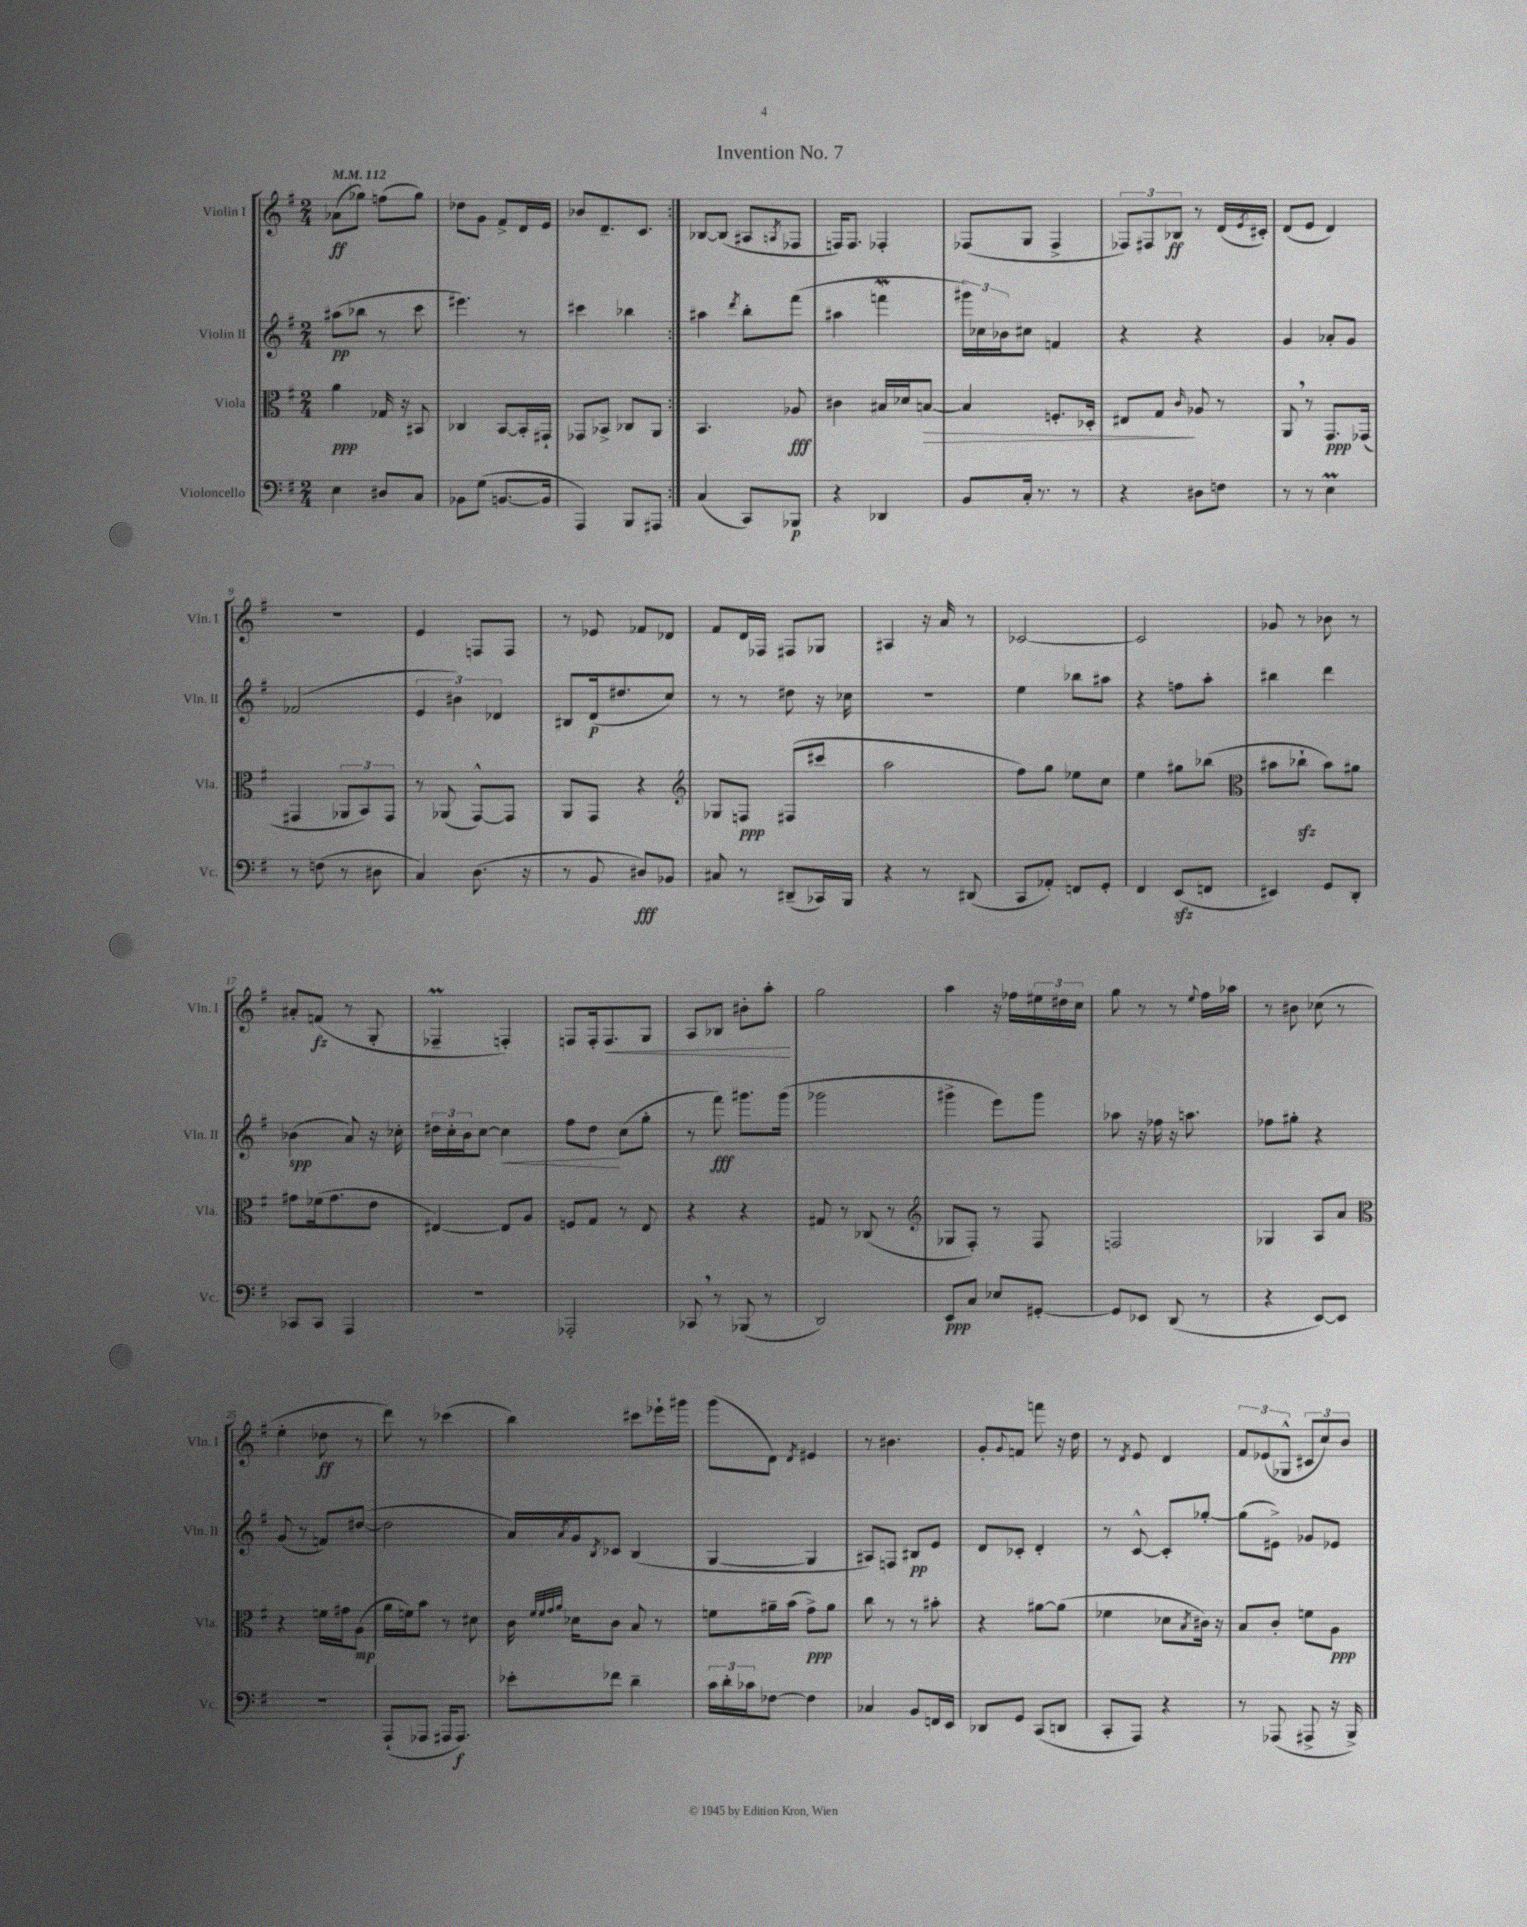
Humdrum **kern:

**kern	**dynam	**kern	**dynam	**kern	**dynam	**kern	**dynam
*part4	*part4	*part3	*part3	*part2	*part2	*part1	*part1
*staff4	*staff4	*staff3	*staff3	*staff2	*staff2	*staff1	*staff1
*I"Violoncello	*	*I"Viola	*	*I"Violin II	*	*I"Violin I	*
*I'Vc.	*	*I'Vla.	*	*I'Vln. II	*	*I'Vln. I	*
*clefF4	*	*clefC3	*	*clefG2	*	*clefG2	*
*k[f#]	*	*k[f#]	*	*k[f#]	*	*k[f#]	*
*M2/4	*	*M2/4	*	*M2/4	*	*M2/4	*
*MM112	*	*MM112	*	*MM112	*	*MM112	*
=1	=1	=1	=1	=1	=1	=1	=1
4E\	.	4a\	ppp	(8aa#X\L	pp	(8a-X\L	ff
.	.	.	.	8bb-X\J	.	8gg-X\J)	.
8D#X/L	.	16G-X/	.	8r	.	(8ffn\L	.
.	.	16r	.	.	.	.	.
8C/J	.	8BB#X/	.	8ccc\	.	8gg-\J)	.
=2	=2	=2	=2	=2	=2	=2	=2
8BB-X\L	.	4C-X/	.	4.eee#X\)	.	8dd-X\L	.
(8G\J	.	.	.	.	.	8g\J	.
[8.BBn/L	.	[8BB/L	.	.	.	8f#^/L	.
.	.	16BB'/L]	.	8r	.	16d/L	.
16BB/Jk]	.	16GG#X`/JJ	.	.	.	16e/JJ	.
=3	=3	=3	=3	=3	=3	=3	=3
4AAA/)	.	8GG-X/L	.	4ccc#X\	.	8b-X/L	.
.	.	8BB-X^/J	.	.	.	8.d~/	.
8BBB/L	.	8C-X/L	.	4bb-X\	.	.	.
.	.	.	.	.	.	8.c/J	.
8AAA#X/J	.	8AA/J	.	.	.	.	.
=4:|!	=4:|!	=4:|!	=4:|!	=4:|!	=4:|!	=4:|!	=4:|!
(4C/	.	4.BB/	.	4aa#X\	.	[8B-X/L	.
.	.	.	.	.	.	(8B-/J]	.
.	.	.	.	8qddd/	.	.	.
8CC/L)	.	.	.	8bb'\L	.	8A#X/L	.
.	.	.	.	.	.	8qAn/	.
8BBB-X/J	p	8A-X/	fff	(8fff#\J	.	8F-X/J	.
=5	=5	=5	=5	=5	=5	=5	=5
4r	.	4c#X\	.	4aa#X\	.	16Fn/KL)	.
.	.	.	.	.	.	8.F/J	.
4DD-X/	.	16B#X/LL	.	4fffnw\	.	4F-X'/	.
.	.	16d-X/J	.	.	.	.	.
!	!	!	!LO:HP:b	!	!	!	!
.	.	[8Bn/J	>	.	.	.	.
=6	=6	=6	=6	=6	=6	=6	=6
8BB/L	.	4B/]	.	24ggg#X\LL)	.	(8F-X/L	.
.	.	.	.	24cc-X\	.	.	.
.	.	.	.	24b-X\J	.	.	.
16C'/Jk	.	.	.	8cc#X\J	.	8G/J	.
8.r	.	.	.	.	.	.	.
.	.	8.Fn'/L	.	4fn/	.	4F-^/	.
8r	.	.	.	.	.	.	.
.	.	16D-X'/Jk	.	.	.	.	.
=7	=7	=7	=7	=7	=7	=7	=7
4r	.	8E#X/L	.	4r	.	12F-X/L)	.
.	.	.	.	.	.	12F#X/	.
.	.	8G/J	.	.	.	.	.
.	.	.	.	.	.	12B-X/J	ff
.	.	16qqc/	.	.	.	.	.
8D#X\L	.	8A-X/	]	4r	.	8r	.
8Fn\J	.	8r	.	.	.	(16d/LL	.
.	.	.	.	.	.	8qe/	.
.	.	.	.	.	.	16c#X'/JJ)	.
=8	=8	=8	=8	=8	=8	=8	=8
8r	.	8AA,/	.	4g/	.	(8d/L	.
8r	.	8r	.	.	.	8e/J	.
4EM\	.	8.GG/L	ppp	8a-X'/L	.	4d/)	.
.	.	.	.	8g/J	.	.	.
.	.	(16GG-X/Jk	.	.	.	.	.
!!LO:LB:g=z
=9	=9	=9	=9	=9	=9	=9	=9
8r	.	4GG#X/	.	(2f-X/	.	2r	.
(8Fn\	.	.	.	.	.	.	.
8r	.	12AA-X/L	.	.	.	.	.
.	.	12BB/)	.	.	.	.	.
8D#X\	.	.	.	.	.	.	.
.	.	12GG#/J	.	.	.	.	.
=10	=10	=10	=10	=10	=10	=10	=10
4C/)	.	8r	.	6e/	.	4e/	.
.	.	(8AA-X/	.	.	.	.	.
.	.	.	.	6b#X\)	.	.	.
(8.D\	.	[8GG^^/L)	.	.	.	8Fn/L	.
.	.	.	.	6d-X/	.	.	.
.	.	8GG/J]	.	.	.	8F/J	.
16r	.	.	.	.	.	.	.
=11	=11	=11	=11	=11	=11	=11	=11
8r	.	8AA/L	.	8B#X/L	.	8r	.
8BB/	.	8GG/J	.	(16d/k	p	8e-X/	.
.	.	.	.	8.dd#X/	.	.	.
8D#X/L)	fff	4r	.	.	.	8f-X/L	.
8BB-X/J	.	.	.	8cc/J)	.	8d-X/J	.
=12	=12	=12	=12	=12	=12	=12	=12
*	*	*clefG2	*	*	*	*	*
8C#X/	.	8G-X/L	.	8r	.	8f#/L	.
8r	.	8Fn/J	ppp	8r	.	16d/L	.
.	.	.	.	.	.	16F-X/JJ	.
(8DD#X~/L	.	(8F#X/L	.	8dd#X\	.	8F#X/L	.
16CC-X/L)	.	8ccc#X/J	.	16r	.	8G-X/J	.
16BBB/JJ	.	.	.	16cc-X\	.	.	.
=13	=13	=13	=13	=13	=13	=13	=13
4r	.	2aa\	.	2r	.	4A#X/	.
8r	.	.	.	.	.	16r	.
.	.	.	.	.	.	16a/	.
(8DD#X/	.	.	.	.	.	8r	.
=14	=14	=14	=14	=14	=14	=14	=14
8CC/L	.	8ff#\L)	.	4ee\	.	[2c-X/	.
8AA-X'/J)	.	8gg\J	.	.	.	.	.
8FFn/L	.	8ee-X\L	.	8bb-X\L	.	.	.
8GG'/J	.	8cc\J	.	8aa#X\J	.	.	.
=15	=15	=15	=15	=15	=15	=15	=15
4FF#/	.	4ee\	.	4r	.	2c-/]	.
(8EEzz/L	.	8gg#X\L	.	8ffn\L	.	.	.
8FFn/J	.	(8bb-X\J	.	8aa'\J	.	.	.
=16	=16	=16	=16	=16	=16	=16	=16
*	*	*clefC3	*	*	*	*	*
4EE#X/)	.	8b#X\L	.	4bb#X\	.	8g-X/	.
.	.	8cc-Xzz`\J	.	.	.	8r	.
8GG/L	.	8b#\L)	.	4ddd\	.	8b-X\	.
8DD'/J	.	8a#X\J	.	.	.	8r	.
!!LO:LB:g=z
=17	=17	=17	=17	=17	=17	=17	=17
8CC-X/L	.	8g#X\L	.	(4b-X\	spp	8a#X'/L	.
8CC-/J	.	(16f-X\k	.	.	.	(8fn/J	fz
.	.	8.g#\	.	.	.	.	.
4AAA/	.	.	.	8a/)	.	8r	.
.	.	8e\J	.	16r	.	8G'/	.
.	.	.	.	16cc-X'\	.	.	.
=18	=18	=18	=18	=18	=18	=18	=18
2r	.	[4E#X/)	.	24dd#X\LL	.	4F-XM~/	.
.	.	.	.	24cc'\	.	.	.
.	.	.	.	24b\J	.	.	.
.	.	.	.	[8cc\J	.	.	.
!	!	!	!	!	!LO:HP:b	!	!
.	.	8E#/L]	.	4cc\]	<	4Fn'/)	.
.	.	8A/J	.	.	.	.	.
=19	=19	=19	=19	=19	=19	=19	=19
2AAA-X'/	.	8Fn/L	.	8ff#\L	.	8Fn/L	.
.	.	8G/J	.	8dd\J	.	16F'/k	.
!	!	!	!	!	!	!	!LO:HP:b
.	.	.	.	.	.	8.F/	<
.	.	8r	.	(8cc\L	[	.	.
.	.	8E/	.	8gg'\J	.	8G/J	.
=20	=20	=20	=20	=20	=20	=20	=20
8CC-X,/	.	4r	.	8r	.	8A/L	.
8r	.	.	.	8fff#\)	fff	8B-X/J	.
(8BBB-X/	.	4r	.	8.ggg#X\L	.	8b#X'\L	.
8r	.	.	.	.	.	8aa'\J	.
.	.	.	.	(16ggg#\Jk	.	.	.
.	.	.	.	.	.	.	[
=21	=21	=21	=21	=21	=21	=21	=21
2DD/)	.	8G#X/	.	2ggg-X\	.	2gg\	.
.	.	8r	.	.	.	.	.
.	.	(8C-X/	.	.	.	.	.
.	.	8r	.	.	.	.	.
=22	=22	=22	=22	=22	=22	=22	=22
*	*	*clefG2	*	*	*	*	*
8EE/L	ppp	8G-X/L	.	4ggg#X^\	.	4aa\	.
8C/J	.	8F#'/J)	.	.	.	.	.
8E-X/L	.	8r	.	8eee\L)	.	16r	.
.	.	.	.	.	.	16ff-X\LL	.
[8GG#X'/J	.	8F#/	.	8ggg#\J	.	24ee#X\	.
.	.	.	.	.	.	24dd#X\	.
.	.	.	.	.	.	24cc\JJ	.
=23	=23	=23	=23	=23	=23	=23	=23
8GG#/L]	.	2Fn/	.	8aa-X\	.	8gg\	.
8EE-X/J	.	.	.	16r	.	8r	.
.	.	.	.	16ff-X\	.	.	.
(8DD/	.	.	.	16r	.	8r	.
.	.	.	.	8.aan\	.	.	.
.	.	.	.	.	.	8qqee/	.
8r	.	.	.	.	.	16ff#\LL	.
.	.	.	.	.	.	16aa-X\JJ	.
=24	=24	=24	=24	=24	=24	=24	=24
4r	.	4G-X/	.	8ff-X\L	.	8r	.
.	.	.	.	8gg#X'\J	.	8b#X\	.
[8EE/L)	.	8A/L	.	4r	.	(8cc-X\	.
8EE/J]	.	8a/J	.	.	.	8r	.
!!LO:LB:g=z
=25	=25	=25	=25	=25	=25	=25	=25
*	*	*clefC3	*	*	*	*	*
2r	.	4r	.	(8g/	.	4ee'\	.
.	.	.	.	8r	.	.	.
.	.	16fn\LL	.	8fn/L)	.	8dd-X\	ff
.	.	16g#X\J	.	.	.	.	.
.	.	(8A\J	mp	([8dd#X/J	.	8r	.
=26	=26	=26	=26	=26	=26	=26	=26
(8AAA`/L	.	16a\LL	.	2dd#\]	.	8ddd\)	.
.	.	16fn\J)	.	.	.	.	.
8AAA-X/J	.	8b\J	.	.	.	8r	.
16AAA#X/KL	.	8r	.	.	.	(4ccc-X\	.
8.AAA#/J)	f	.	.	.	.	.	.
.	.	8d#X\	.	.	.	.	.
=27	=27	=27	=27	=27	=27	=27	=27
8e-X'\L	.	16c\	.	16a/LL)	.	4bb\)	.
.	.	32qqf#/LLL	.	.	.	.	.
.	.	32qqf#/	.	.	.	.	.
.	.	32qqg/	.	.	.	.	.
.	.	32qqa/JJJ	.	8qa/	.	.	.
.	.	16d-X\KL	.	16g/J	.	.	.
.	.	.	.	8qB/	.	.	.
8f-X\J	.	8c\J	.	8c-X/J	.	.	.
4d~\	.	8B/	.	(4B/	.	8ccc#X\L	.
.	.	8r	.	.	.	16eee-X`\L	.
.	.	.	.	.	.	16ggg#X\JJ	.
=28	=28	=28	=28	=28	=28	=28	=28
24c\LL	.	8fn\L	.	[4G/	.	(8ggg\L	.
24d'\	.	.	.	.	.	.	.
24c-X\J	.	.	.	.	.	.	.
[8F-X\J	.	16a#X~\L	.	.	.	8d\J)	.
.	.	(16b\JJ	.	.	.	.	.
.	.	.	.	.	.	8qd/	.
4F-\]	.	8g^\L)	ppp	4G/]	.	4e#X/	.
.	.	8a#\J	.	.	.	.	.
=29	=29	=29	=29	=29	=29	=29	=29
4C-X/	.	8cc\	.	8A#X/L)	.	8r	.
.	.	8r	.	8Fn/J	.	4.b#X\	.
8BB/L	.	8r	.	8B#X/L	pp	.	.
16FFn/L	.	8b#X'\	.	8e/J	.	.	.
16EE/JJ	.	.	.	.	.	.	.
=30	=30	=30	=30	=30	=30	=30	=30
8DD-X/L	.	4r	.	8d/L	.	8g'/L	.
.	.	.	.	.	.	8qqg/	.
8GG/J	.	.	.	8c-X'/J	.	8fn/J	.
(8CC/L	.	[8a#X\L	.	4d'/	.	8fffn\	.
8DDn/J	.	(8a#\J]	.	.	.	16r	.
.	.	.	.	.	.	16dd\	.
=31	=31	=31	=31	=31	=31	=31	=31
8CC'/L	.	4f-X\	.	8r	.	8r	.
.	.	.	.	.	.	8qd/	.
8AAA/J)	.	.	.	[8c^^/	.	8e/	.
4r	.	8d-X\L	.	8c'/L]	.	4d/	.
.	.	8qB/	.	.	.	.	.
.	.	16c#X\Jk)	.	[8gg-X'/J	.	.	.
.	.	16r	.	.	.	.	.
=32	=32	=32	=32	=32	=32	=32	=32
8r	.	8B/L	.	(8gg-\L]	.	12f#/L	.
.	.	.	.	.	.	(12e-X/	.
(8AAA-X/	.	8c'/J	.	8e#X^\J)	.	.	.
.	.	.	.	.	.	12G-X^^/J	.
8AAA#X^/	.	8fn\L	.	8g-X/L	.	12c#X/L	.
.	.	.	.	.	.	12cc/)	.
16r	.	8A\J	ppp	8e-X/J	.	.	.
.	.	.	.	.	.	12b/J	.
16BBB^/)	.	.	.	.	.	.	.
==	==	==	==	==	==	==	==
*-	*-	*-	*-	*-	*-	*-	*-
